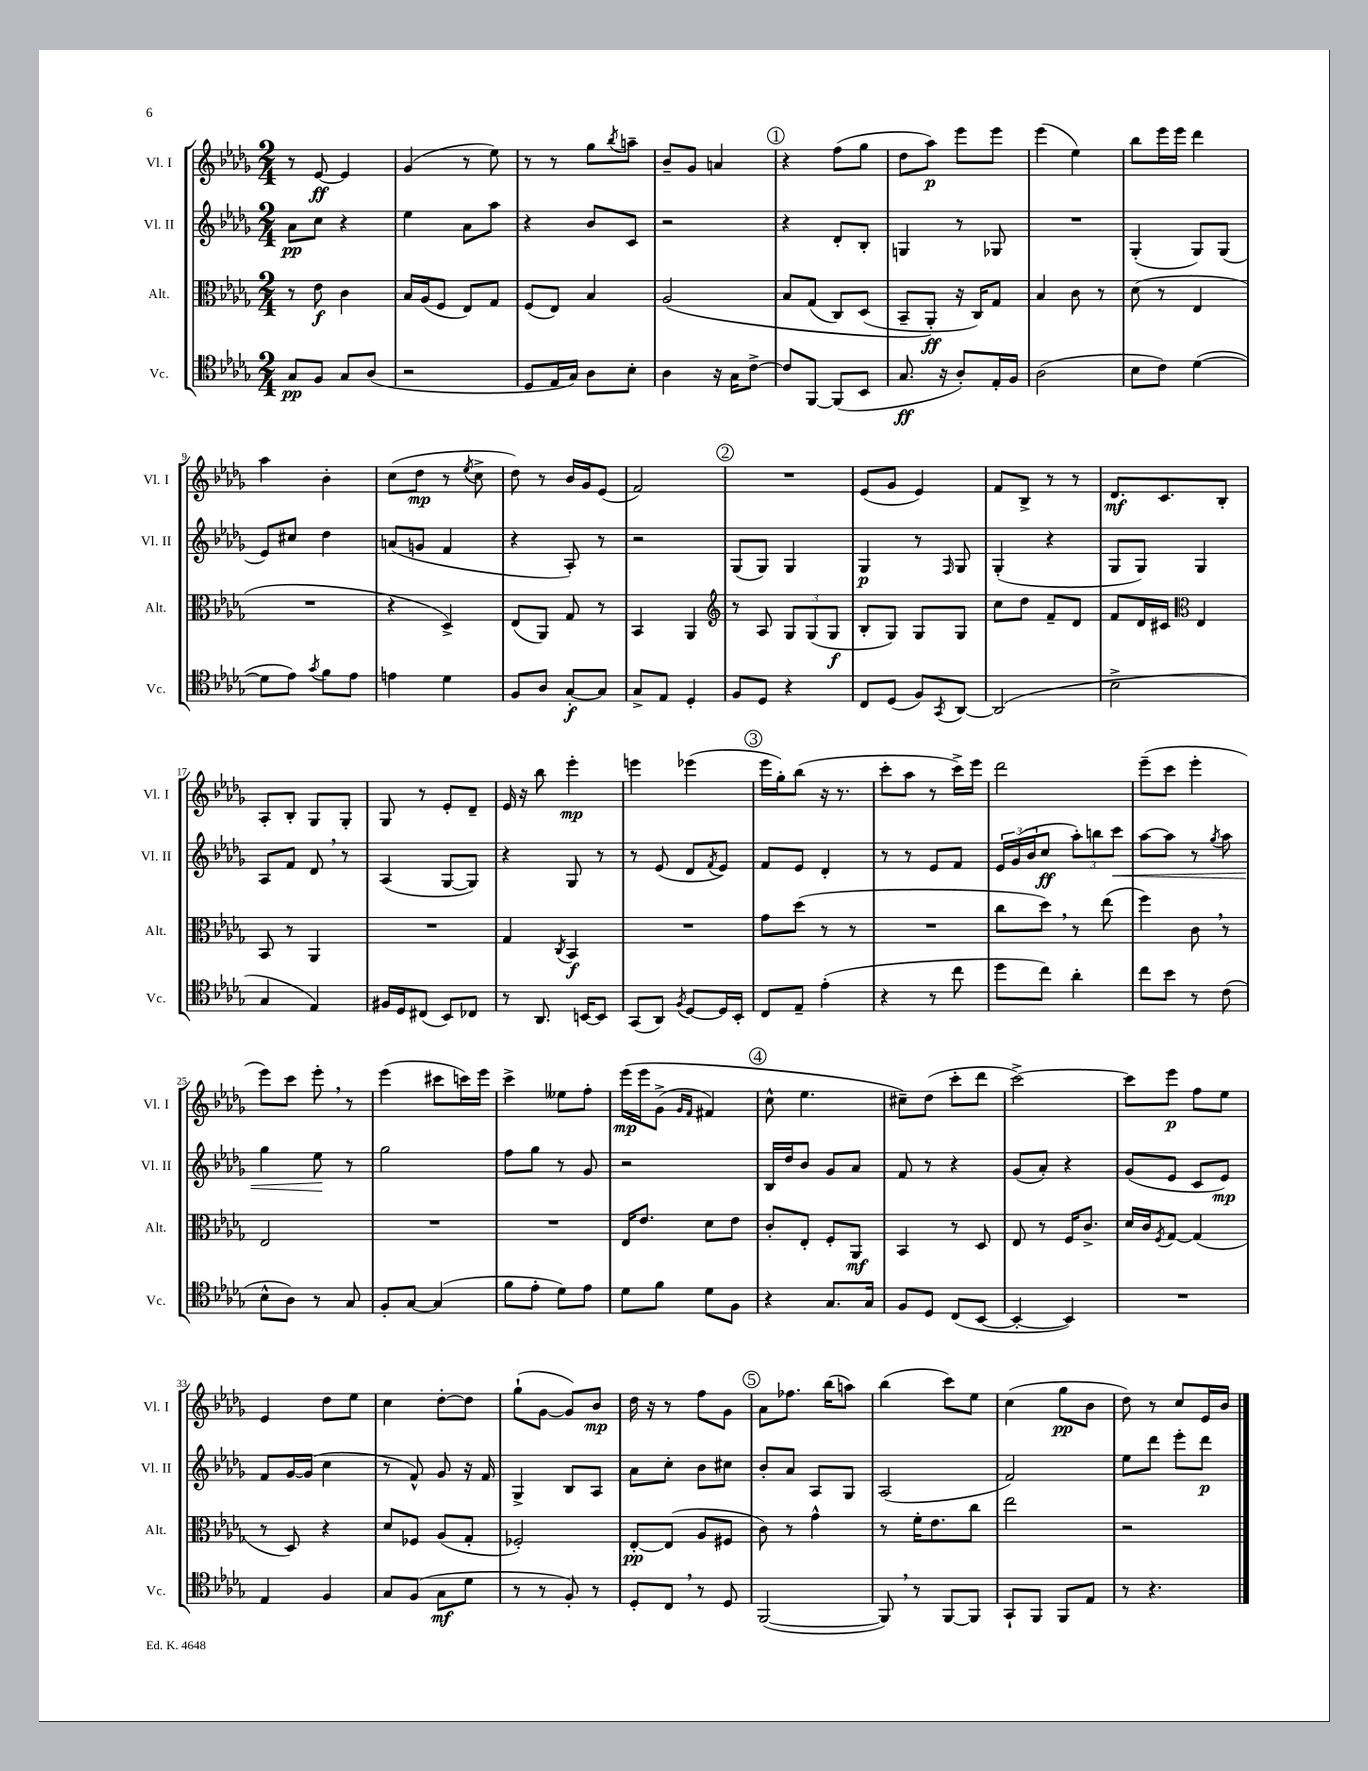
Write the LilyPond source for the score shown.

<<
\new StaffGroup <<
\new Staff = "s0" \with { instrumentName = "Vl. I" shortInstrumentName = "Vl. I" } {
    \clef treble \key des \major \numericTimeSignature \time 2/4
    r8 ees'8~\ff ees'4 |
    ges'4( r8 ees''8) |
    r8 r8 ges''8 \acciaccatura { bes''8 } a''8-- |
    bes'8-- ges'8 a'4 |
    \mark \markup { \circle "1" } r4 f''8( ges''8 |
    des''8 aes''8\p) ees'''8 ees'''8 |
    ees'''4( ees''4) |
    bes''8 ees'''16 ees'''16 des'''4 |
    aes''4 bes'4-. |
    c''8( des''8\mp r8 \acciaccatura { ees''8 } c''8-> |
    des''8) r8 bes'16 ges'16 ees'8( |
    f'2) |
    \mark \markup { \circle "2" } R2 |
    ees'8( ges'8 ees'4) |
    f'8 bes8-> r8 r8 |
    des'8.\mf c'8. bes8-. |
    aes8-. bes8-. ges8 ges8-. |
    ges8 r8 ees'8-. des'8-- |
    ees'16 r16 bes''8 ees'''4-.\mp |
    e'''4 ees'''4( |
    \mark \markup { \circle "3" } ees'''16 ges''16-.) bes''8( r16 r8. |
    c'''8-. aes''8 r8 c'''16->) ees'''16 |
    des'''2 |
    ees'''8--( c'''8 ees'''4-. |
    ees'''8) c'''8 ees'''8-. \breathe r8 |
    ees'''4( cis'''8 c'''16) ees'''16 |
    c'''4-> eeses''8 f''8-. |
    ees'''16\mp\( ees'''16 ges'8->( \grace { ges'16 f'16 } fis'4) |
    \mark \markup { \circle "4" } c''8-^ ees''4. |
    cis''8--\) des''8( c'''8-. des'''8 |
    c'''2~->) |
    c'''8 ees'''8\p f''8 ees''8 |
    ees'4 des''8 ees''8 |
    c''4 des''8~-. des''8 |
    ges''8-!( ges'8~ ges'8) bes'8\mp |
    des''16 r16 r8 f''8 ges'8 |
    \mark \markup { \circle "5" } aes'8 fes''8. bes''16( a''8) |
    bes''4( c'''8) ees''8 |
    c''4( ges''8\pp bes'8 |
    des''8) r8 c''8 ees'16 bes'16 \bar "|." |
}
\new Staff = "s1" \with { instrumentName = "Vl. II" shortInstrumentName = "Vl. II" } {
    \clef treble \key des \major \numericTimeSignature \time 2/4
    aes'8\pp c''8 r4 |
    ees''4 aes'8 aes''8 |
    r4 bes'8 c'8 |
    r2 |
    \mark \markup { \circle "1" } r4 des'8-. bes8-. |
    g4 r8 ges8 |
    R2 |
    ges4-.( ges8) ges8( |
    ees'8) cis''8 des''4 |
    a'8( g'8 f'4 |
    r4 aes8-.) r8 |
    r2 |
    \mark \markup { \circle "2" } ges8( ges8) ges4 |
    ges4\p r8 \grace { f16 } ges8 |
    ges4-.( r4 |
    ges8 ges8) ges4 |
    aes8 f'8 des'8 \breathe r8 |
    aes4( ges8~ ges8) |
    r4 ges8 r8 |
    r8 ees'8( des'8 \acciaccatura { f'8 } ees'8) |
    \mark \markup { \circle "3" } f'8 ees'8 des'4-. |
    r8 r8 ees'8 f'8 |
    \tuplet 3/2 { ees'16 ges'16( bes'16 } c''8\ff \tuplet 3/2 { aes''8-.) b''8 c'''8\< } |
    aes''8~ aes''8 r8 \acciaccatura { ges''8 } aes''8 |
    ges''4 ees''8\! r8 |
    ges''2 |
    f''8 ges''8 r8 ges'8 |
    r2 |
    \mark \markup { \circle "4" } bes16 des''16 bes'8 ges'8 aes'8 |
    f'8 r8 r4 |
    ges'8( aes'8-.) r4 |
    ges'8( ees'8 c'8 ees'8\mp) |
    f'8 ges'16~ ges'16( c''4 |
    r8 f'8-^) ges'8 r16 f'16 |
    ges4-> bes8 aes8 |
    aes'8 c''8-. bes'8 cis''8 |
    \mark \markup { \circle "5" } bes'8-. aes'8 aes8 ges8 |
    aes2( |
    f'2) |
    ees''8 des'''8 ees'''8-. des'''8\p \bar "|." |
}
\new Staff = "s2" \with { instrumentName = "Alt." shortInstrumentName = "Alt." } {
    \clef alto \key des \major \numericTimeSignature \time 2/4
    r8 ees'8\f c'4 |
    bes16 aes16( f8 ees8) ges8 |
    f8( ees8) bes4 |
    aes2\( |
    \mark \markup { \circle "1" } bes8 ges8( c8) des8( |
    bes,8-- aes,8-.\ff\) r16 c16) ges8 |
    bes4 c'8 r8 |
    des'8( r8 ees4 |
    R2 |
    r4 des4->) |
    ees8( aes,8) ges8 r8 |
    bes,4 aes,4 |
    \mark \markup { \circle "2" } \clef treble r8 aes8 \tuplet 3/2 { ges8 ges8( ges8\f } |
    bes8-. ges8) ges8 ges8 |
    c''8 des''8 f'8-- des'8 |
    f'8 des'16 cis'16 \clef alto ees4 |
    bes,8 r8 aes,4 |
    R2 |
    ges4 \acciaccatura { c8 } bes,4\f |
    R2 |
    \mark \markup { \circle "3" } ges'8 des''8( r8 r8 |
    R2 |
    c''8 des''8) \breathe r8 ees''8( |
    f''4) c'8 \breathe r8 |
    ees2 |
    R2 |
    R2 |
    ees16 ees'8. des'8 ees'8 |
    \mark \markup { \circle "4" } c'8-. ees8-. f8-. aes,8\mf |
    bes,4 r8 des8 |
    ees8 r8 f16 c'8.-> |
    des'16 c'16 \acciaccatura { f8 } ges8~ ges4( |
    r8 des8) r4 |
    des'8 fes8 aes8( ges8-. |
    fes2-.) |
    ees8~-.\pp ees8( aes8 fis8 |
    \mark \markup { \circle "5" } c'8) r8 ges'4-^ |
    r8 f'16-. ees'8. c''8 |
    ees''2 |
    r2 \bar "|." |
}
\new Staff = "s3" \with { instrumentName = "Vc." shortInstrumentName = "Vc." } {
    \clef tenor \key des \major \numericTimeSignature \time 2/4
    ges8\pp f8 ges8 aes8( |
    r2 |
    des8 ees16 ges16) aes8 bes8-. |
    aes4 r16 ges16 c'8~-> |
    \mark \markup { \circle "1" } c'8 f,8~ f,8( bes,8 |
    ges8.\ff r16 aes8-.) ees16-. f16 |
    aes2( |
    bes8 c'8) des'4~( |
    des'8 ees'8) \acciaccatura { ges'8 } f'8 ees'8 |
    e'4 des'4 |
    f8 aes8 ges8~-.\f ges8 |
    ges8-> ees8 des4-. |
    \mark \markup { \circle "2" } f8 des8 r4 |
    c8 des8( f8) \acciaccatura { ges,8 } aes,8~ |
    aes,2( |
    bes2-> |
    ges4 ees4) |
    fis16 des16 cis8( bes,8) ces8 |
    r8 aes,8. b,16~ b,8 |
    ges,8( aes,8) \acciaccatura { f8 } des8~ des16 bes,16-. |
    \mark \markup { \circle "3" } c8 ees8-- ees'4-.( |
    r4 r8 c''8 |
    des''8 c''8) aes'4-. |
    c''8 bes'8 r8 c'8( |
    bes8-^ aes8) r8 ges8 |
    f8-. ges8~ ges4( |
    f'8 ees'8-. des'8) ees'8 |
    des'8 f'8 des'8 f8 |
    \mark \markup { \circle "4" } r4 ges8. ges16 |
    f8 des8 c8( bes,8~ |
    bes,4~-. bes,4) |
    R2 |
    ees4 f4 |
    ges8 f8( ges8\mf des'8 |
    r8 r8 f8-.) r8 |
    des8-. c8 \breathe r8 des8 |
    \mark \markup { \circle "5" } f,2~( |
    f,8) \breathe r8 f,8~ f,8 |
    ges,8-! f,8 f,8 ees8 |
    r8 r4. \bar "|." |
}
>>
>>
